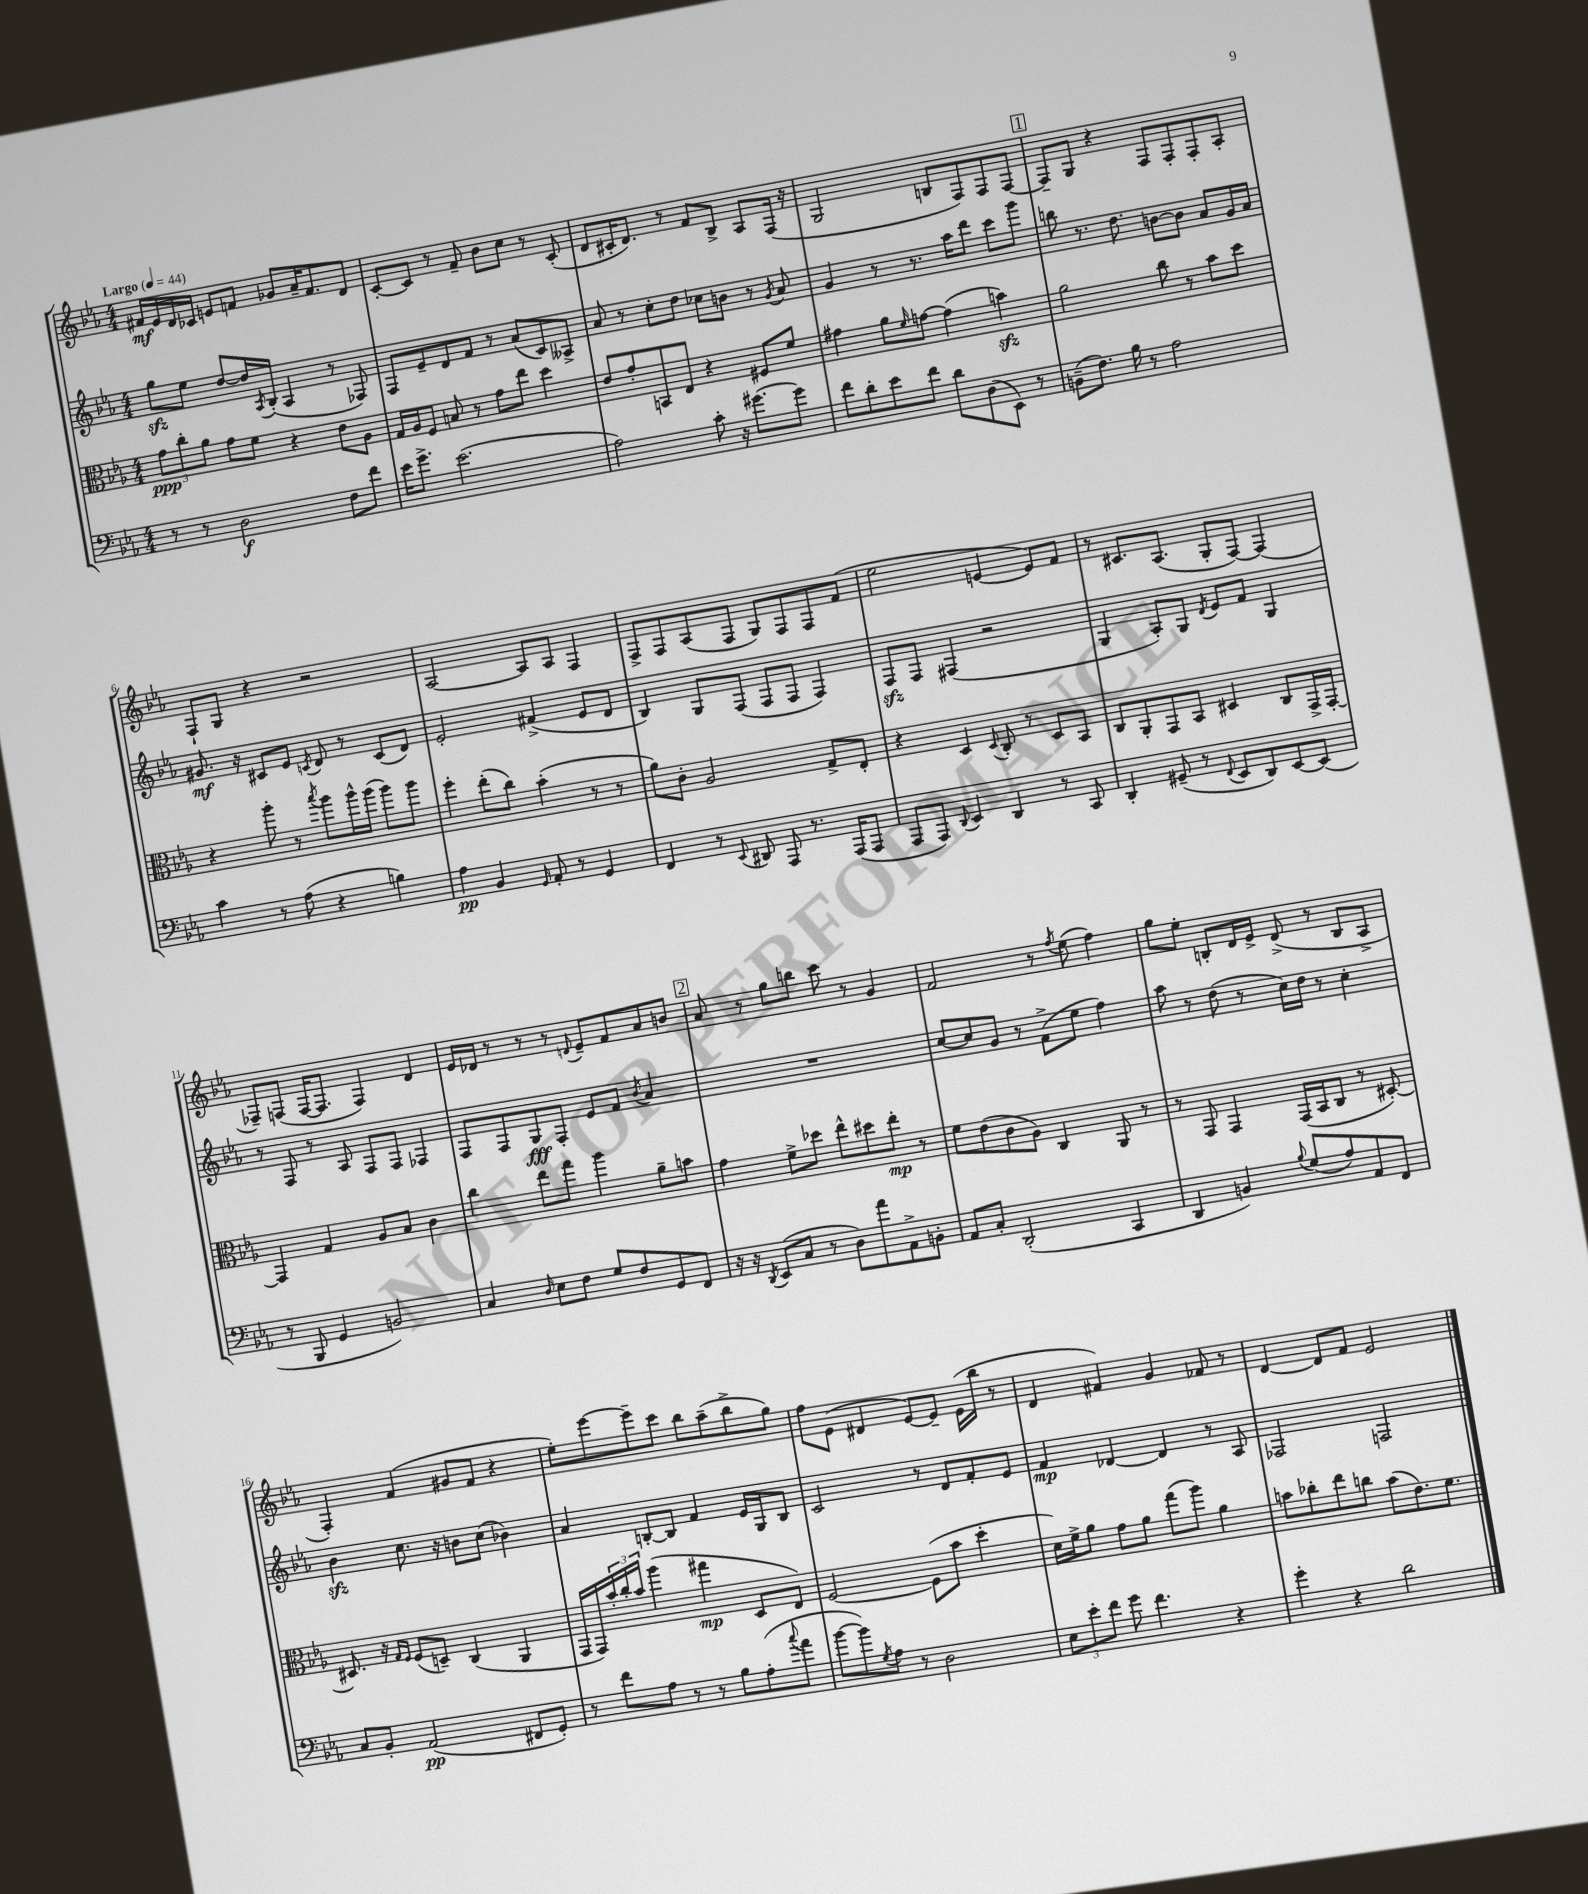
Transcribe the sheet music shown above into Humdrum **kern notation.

**kern	**dynam	**kern	**dynam	**kern	**dynam	**kern	**dynam
*part4	*part4	*part3	*part3	*part2	*part2	*part1	*part1
*staff4	*staff4	*staff3	*staff3	*staff2	*staff2	*staff1	*staff1
*clefF4	*	*clefC3	*	*clefG2	*	*clefG2	*
*k[b-e-a-]	*	*k[b-e-a-]	*	*k[b-e-a-]	*	*k[b-e-a-]	*
*M4/4	*	*M4/4	*	*M4/4	*	*M4/4	*
*MM44	*	*MM44	*	*MM44	*	*MM44	*
=1	=1	=1	=1	=1	=1	=1	=1
!	!	!	!	!	!	!LO:TX:a:B:t=Largo	!
8r	.	12g\L	ppp	8ggzz\L	.	16f#X/LL	mf
.	.	.	.	.	.	16e-/	.
.	.	12cc'\	.	.	.	.	.
8r	.	.	.	8ee-\J	.	16d/	.
.	.	12a-\J	.	.	.	.	.
.	.	.	.	.	.	16c-X/JJ	.
2D\	f	8g\L	.	[8dd/L	.	8en/L	.
.	.	8f\J	.	16dd/L]	.	8fn/J	.
.	.	.	.	8qA-/	.	.	.
.	.	.	.	(16B-'/JJ	.	.	.
.	.	4r	.	4A-/	.	8g-X/L	.
.	.	.	.	.	.	16a-~/K	.
.	.	.	.	.	.	8.f/	.
8F\L	.	8e-\L	.	8r	.	.	.
8f\J	.	8A-\J	.	8F-X/)	.	8d/J	.
=2	=2	=2	=2	=2	=2	=2	=2
16e-\KL	.	16G/LL	.	8F/L	.	[8c'/L	.
8.g^\J	.	16A-/J	.	.	.	.	.
.	.	8F/J	.	8e-~/	.	8c/J]	.
(2.e-\	.	8Bn/	.	8d/	.	8r	.
.	.	8r	.	8f/J	.	8f~/	.
.	.	8g\L	.	8r	.	8b-\L	.
.	.	8ee-\J	.	(8a-/L	.	8cc\J	.
.	.	4dd\	.	8c/)	.	8r	.
.	.	.	.	8A--X^/J	.	(8c'/	.
=3	=3	=3	=3	=3	=3	=3	=3
2A-\)	.	8e-/L	.	8a-/	.	8d/L	.
.	.	8g'/	.	8r	.	16c#X'/K	.
.	.	.	.	.	.	8.d/J)	.
.	.	8BBn/	.	8cc'\L	.	.	.
.	.	8E-/J	.	8dd\J	.	8r	.
8c'\	.	4r	.	8cc-X\L	.	8f/L	.
16r	.	.	.	8bn\J	.	8B-^/J	.
[8.g#X\L	.	.	.	.	.	.	.
.	.	8F#X/L	.	8r	.	8A-/L	.
.	.	.	.	8qg/	.	.	.
8g#\J]	.	8f/J	.	8a-/	.	(16F/Jk	.
.	.	.	.	.	.	16r	.
=4	=4	=4	=4	=4	=4	=4	=4
8f\L	.	4g#X\	.	4g/	.	2G/	.
8d'\	.	.	.	.	.	.	.
8e-\	.	8a-\L	.	8r	.	.	.
.	.	16qqf/	.	.	.	.	.
8f\J	.	[8gn\J	.	8.r	.	.	.
8d\L	.	(4g\]	.	.	.	8Bn/L	.
.	.	.	.	16aa-\KL	.	.	.
(8D\	.	.	.	8ddd\J	.	8F/)	.
8EE-\J)	.	4bnzz\)	.	8ccc\L	.	8F/	.
8r	.	.	.	8ggg\J	.	[8F/J	.
!!LO:REH:place=s1:t=1
=5	=5	=5	=5	=5	=5	=5	=5
(8BBn~\L	.	2a-\	.	8bbn\	.	8F~/L]	.
8.F\J)	.	.	.	8.r	.	8G/J	.
.	.	.	.	.	.	4r	.
16B-\	.	.	.	8.dd\	.	.	.
8r	.	.	.	.	.	.	.
2A-\	.	8cc\	.	[8bn\L	.	8F/L	.
.	.	8r	.	8b\J]	.	8F'/	.
.	.	8b-\L	.	8a-/L	.	8F'/	.
.	.	8dd\J	.	16g/L	.	8A-'/J	.
.	.	.	.	16a-/JJ	.	.	.
!!LO:LB:g=z
=6	=6	=6	=6	=6	=6	=6	=6
4c\	.	4r	.	8.g#X/	mf	8F`/L	.
.	.	.	.	.	.	8G/J	.
.	.	.	.	16r	.	.	.
8r	.	8aa-'\	.	8c#X/L	.	4r	.
(8A-\	.	8r	.	8e-/J	.	.	.
.	.	8qbb-/	.	8qcn/	.	.	.
4r	.	8aa-\L	.	8d/	.	2r	.
.	.	16aa-^^\L	.	8r	.	.	.
.	.	(16aa-\JJ	.	.	.	.	.
4Bn\)	.	8aa-\L)	.	(8c/L	.	.	.
.	.	8aa-\J	.	8d/J)	.	.	.
=7	=7	=7	=7	=7	=7	=7	=7
4A-\	pp	4ff'\	.	2e-'/	.	[2A-/	.
4BB-/	.	(8ee-'\L	.	.	.	.	.
.	.	8cc\J)	.	.	.	.	.
16qqGG/	.	.	.	.	.	.	.
8AA-'/	.	(4b-'\	.	(4f#X^/	.	8A-/L]	.
8r	.	.	.	.	.	8A-/J	.
4GG/	.	8r	.	8e-/L	.	4F/	.
.	.	8r	.	8d/J	.	.	.
=8	=8	=8	=8	=8	=8	=8	=8
4FF/	.	8a-\L)	.	4B-/)	.	8F^/L	.
.	.	8c'\J	.	.	.	8F/	.
8r	.	2A-/	.	8G/L	.	(8A-/	.
8qqEE-/	.	.	.	.	.	.	.
8DD#X/	.	.	.	(8F/J	.	8F/J	.
8AAA-/	.	.	.	8F/L	.	8G/L)	.
8.r	.	.	.	8F/J	.	8F/	.
.	.	8G^/L	.	4F/)	.	8F/	.
(16AAA-/KL	.	.	.	.	.	.	.
8AAA-/J	.	8E-'/J	.	.	.	(8f/J	.
=9	=9	=9	=9	=9	=9	=9	=9
8AAA-/L	.	4r	.	8Fzz/L	.	2ee-\	.
8AAA-/J)	.	.	.	8F/J	.	.	.
8qqDD/	.	.	.	.	.	.	.
4EE-/	.	4D/	.	(4F#X/	.	.	.
.	.	8qqD/	.	.	.	.	.
4DD/	.	8C'/	.	2r	.	[4en/	.
.	.	8r	.	.	.	.	.
8r	.	8D/L	.	.	.	8e/L])	.
8CC/	.	8BB-/J	.	.	.	8f/J	.
=10	=10	=10	=10	=10	=10	=10	=10
4DD'/	.	8C/L	.	4G/	.	8r	.
.	.	8AA-'/	.	.	.	8.c#X/L	.
(8GG#X~/	.	8GG/	.	8A-'/L)	.	.	.
.	.	.	.	.	.	(8.A-/J	.
8r	.	8BB-/J	.	8G/J	.	.	.
8qqFF/	.	.	.	8qd/	.	.	.
8EE-/L	.	4D#X/	.	8e-/L	.	8G'/L	.
8DD/)	.	.	.	8f/J	.	[8F/J)	.
[8EE-/	.	8C/L	.	4G/	.	(4F/]	.
(8EE-/J]	.	16GG^/L	.	.	.	.	.
.	.	[16GG'/JJ	.	.	.	.	.
!!LO:LB:g=z
=11	=11	=11	=11	=11	=11	=11	=11
8r	.	4GG/]	.	8r	.	8F-X~/L)	.
8BBB-/	.	.	.	8F/	.	(8Fn/J	.
4GG/	.	4G/	.	8r	.	[16F/KL	.
.	.	.	.	.	.	8.F/J]	.
.	.	.	.	8A-/	.	.	.
2BBn/)	.	8A-/L	.	8F/L	.	4F/)	.
.	.	8B-/J	.	8F/J	.	.	.
.	.	4c\	.	4F-X/	.	4d/	.
=12	=12	=12	=12	=12	=12	=12	=12
4C/	.	4cc\	.	8F/L	.	16e-/LL	.
.	.	.	.	.	.	16d-X/JJ	.
.	.	.	.	8F/	.	8r	.
16qqD/	.	.	.	.	.	.	.
8E-\L	.	8ee-\L	.	8G/	fff	8r	.
8F\J	.	8gg\J	.	8F'/J	.	8r	.
.	.	.	.	.	.	8qqdn/	.
8G/L	.	4aa-\	.	8e-/L	.	8e-~/L	.
8F/	.	.	.	8f/J	.	8f/	.
.	.	.	.	8qb-/	.	.	.
8GG/	.	8a-~\L	.	4a-/	.	8a-/	.
8FF/J	.	8bn\J	.	.	.	8bn/J	.
!!LO:REH:place=s1:t=2
=13	=13	=13	=13	=13	=13	=13	=13
16r	.	4g\	.	1r	.	8a-/	.
16r	.	.	.	.	.	.	.
8qDD/	.	.	.	.	.	.	.
(8EE-/L	.	.	.	.	.	8r	.
8C/J	.	8f^\L	.	.	.	8gg\L	.
8r	.	8dd-X\J	.	.	.	8bbn\J	.
8D\L)	.	8ee-^^\L	.	.	.	8ccc\	.
8a-\	.	8dd#X\	.	.	.	8r	.
8AA-^\	.	8ee-'\J	mp	.	.	4g/	.
8BBn'\J	.	8r	.	.	.	.	.
=14	=14	=14	=14	=14	=14	=14	=14
8AA-/L	.	8f\L	.	[8cc/L	.	2f/	.
8C'/J	.	(8e-\	.	8cc/]	.	.	.
(2DD'/	.	8c\	.	8g/J	.	.	.
.	.	8A-\J)	.	8r	.	.	.
.	.	4C/	.	(8f^\L	.	8r	.
.	.	.	.	.	.	8qff/	.
.	.	.	.	8ee-\J	.	(8ee-\	.
4CC/	.	8AA-/	.	4ff\)	.	4ff\)	.
.	.	8r	.	.	.	.	.
=15	=15	=15	=15	=15	=15	=15	=15
4DD/	.	8r	.	8aa-\	.	8gg\L	.
.	.	8GG/	.	8r	.	8ee-'\J	.
4BBn/)	.	4GG/	.	(8dd\	.	8Bn'/L	.
.	.	.	.	8r	.	16d/L	.
.	.	.	.	.	.	16e-^/JJ	.
8qqB-/	.	.	.	.	.	.	.
(8G/L	.	(16GG/LL	.	16cc\LL)	.	(8d^/	.
.	.	16BB-/J	.	16dd\JJ	.	.	.
8A-/)	.	8C/J	.	8r	.	8r	.
8AA-/	.	8r	.	4cc'\	.	8B/L	.
8FF/J	.	[8D#X'/)	.	.	.	8A-^/J	.
!!LO:LB:g=z
=16	=16	=16	=16	=16	=16	=16	=16
8C/L	.	8.D#X/]	.	4b-zz\	.	4F'/)	.
8BB-'/J	.	.	.	.	.	.	.
.	.	16r	.	.	.	.	.
.	.	16qqG/LL	.	.	.	.	.
.	.	16qqF/JJ	.	.	.	.	.
(2AA-/	pp	(8F/L	.	8.cc\	.	(4f/	.
.	.	8Dn~/J)	.	.	.	.	.
.	.	.	.	16r	.	.	.
.	.	(4C/	.	8bn\L	.	8g#X/L	.
.	.	.	.	(8cc\J	.	8f/J	.
8FF#X/L	.	4AA-/	.	4b-X\)	.	4r	.
8GG'/J)	.	.	.	.	.	.	.
=17	=17	=17	=17	=17	=17	=17	=17
8r	.	16GG/LL	.	4a-/	.	8ee-'\L)	.
.	.	16GG/)	.	.	.	.	.
8f\L	.	24b-'/	.	.	.	[8eee-\	.
.	.	24cc'/	.	.	.	.	.
.	.	24b-/JJ	.	.	.	.	.
8A-\J	.	(4aa-\	.	[8Bn'/L	.	8eee-~\]	.
8r	.	.	.	8B/J]	.	8ccc\J	.
8r	.	4gg#X\	mp	4f/	.	8bb-\L	.
8B-\L	.	.	.	.	.	(8aa-~\	.
(8A-'\	.	8D/L	.	16e-/LL	.	8bb-^\	.
.	.	.	.	16G/J	.	.	.
8qqcc/	.	.	.	.	.	.	.
8a-\J	.	8E-/J)	.	8B/J	.	8gg\J)	.
=18	=18	=18	=18	=18	=18	=18	=18
[8b-\L	.	[2F/	.	2c/	.	8ff\L	.
8b-\])	.	.	.	.	.	(8e-\J	.
8qG/	.	.	.	.	.	.	.
8A-\J	.	.	.	.	.	4d#X/	.
8r	.	.	.	.	.	.	.
2D\	.	(8F\L]	.	8r	.	[8e-/L)	.
.	.	8b-\J	.	8d/L	.	8e-~/J]	.
.	.	4dd'\	.	8f'/	.	(16e-\LL	.
.	.	.	.	.	.	16bb-\JJ	.
.	.	.	.	8e-/J	.	8r	.
=19	=19	=19	=19	=19	=19	=19	=19
12E-\L	.	16d\LL)	.	4f/	mp	4d/	.
.	.	16f^\J	.	.	.	.	.
12e-'\	.	.	.	.	.	.	.
.	.	8a-\J	.	.	.	.	.
12f\J	.	.	.	.	.	.	.
8g\	.	8g\L	.	[4d-X/	.	4f#X/)	.
4.f\	.	8a-\J	.	.	.	.	.
.	.	(8gg\L	.	4d-/]	.	4g/	.
.	.	8aa-\J)	.	.	.	.	.
4r	.	4a-\	.	8r	.	8f-X/	.
.	.	.	.	8A-/	.	8r	.
=20	=20	=20	=20	=20	=20	=20	=20
4g'\	.	8bn\L	.	2F-X/	.	[4d/	.
.	.	8cc-X'\	.	.	.	.	.
4r	.	8ee-\	.	.	.	8d/L]	.
.	.	8ccn\J	.	.	.	8f/J	.
2d\	.	(8b\L	.	2Fn/	.	2e-/	.
.	.	8.e-\)	.	.	.	.	.
.	.	8.f\J	.	.	.	.	.
==	==	==	==	==	==	==	==
*-	*-	*-	*-	*-	*-	*-	*-
